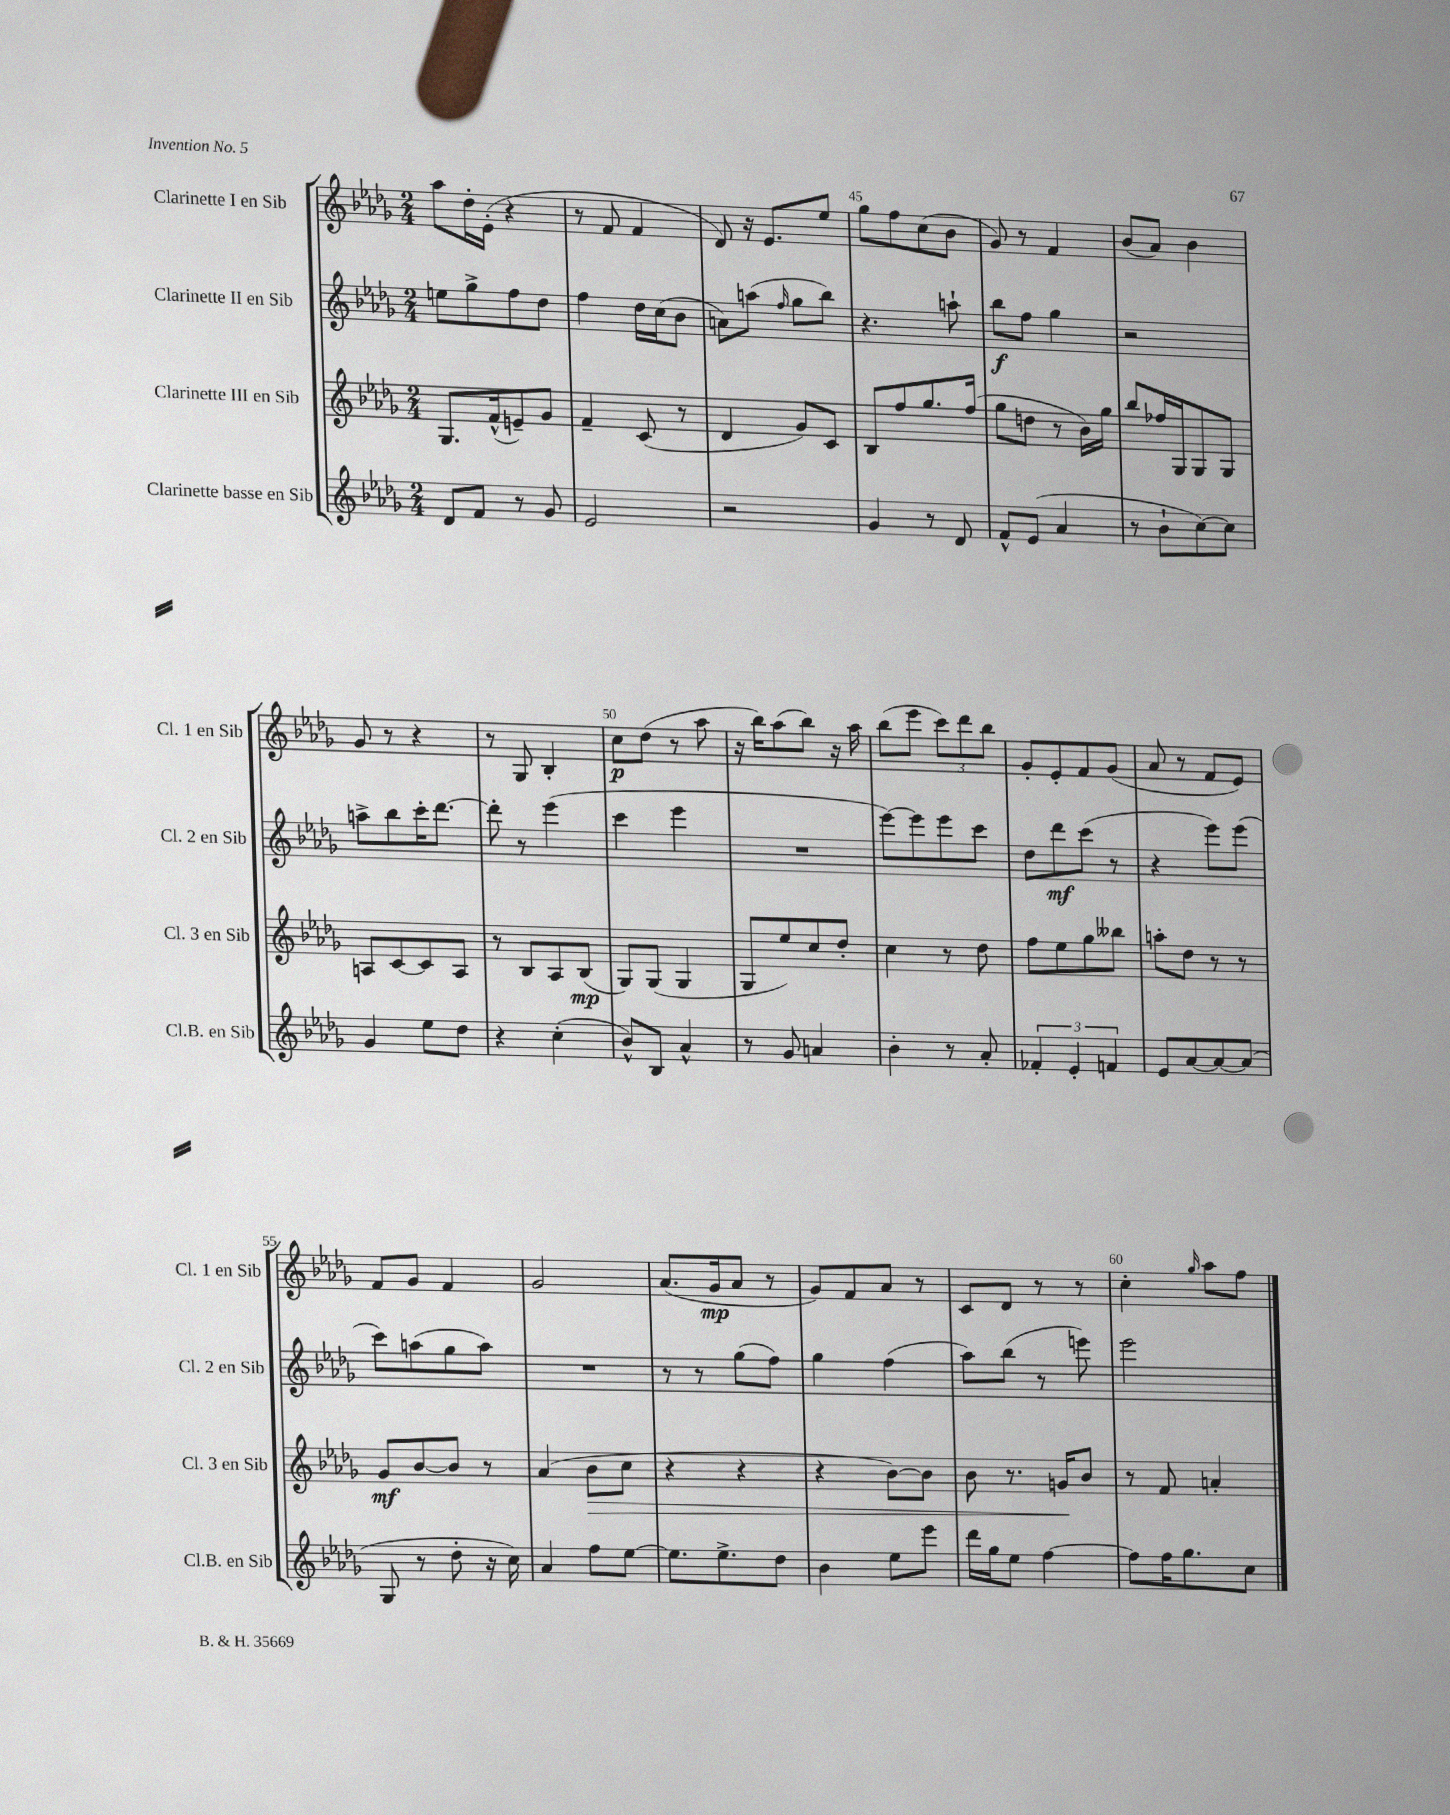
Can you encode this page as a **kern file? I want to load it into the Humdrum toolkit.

**kern	**kern	**kern	**kern
*staff4	*staff3	*staff2	*staff1
*clefG2	*clefG2	*clefG2	*clefG2
*k[b-e-a-d-g-]	*k[b-e-a-d-g-]	*k[b-e-a-d-g-]	*k[b-e-a-d-g-]
*M2/4	*M2/4	*M2/4	*M2/4
8d-/L	8.G-/L	8ee\L	8aa-\L
8f/J	.	8gg-^\	16dd-'\L
.	(16f^^/k	.	(16e-'\JJ
8r	8e~/)	8ff\	4r
8g-/	8g-/J	8dd-\J	.
=	=	=	=
2e-/	4f~/	4ff\	8r
.	.	.	8f/
.	(8c/	16dd-\LL	4f/
.	.	(16cc\J	.
.	8r	8b-\J	.
=	=	=	=
2r	4d-/	8a\L)	8d-/)
.	.	(8aa\J	16r
.	.	.	8.e-/L
.	.	16qqff/	.
.	8g-/L)	8gg-\L	.
.	8c/J	8bb-\J)	8ee-/J
=	=	=	=
4g-/	8B-/L	4.r	8gg-\L
.	8ff/	.	8ff\
8r	8.gg-/	.	(8cc\
8d-/	.	8aa`\	8b-\J
.	(16ff/Jk	.	.
=	=	=	=
8f^^/L	8gg-\L	8bb-\L	8g-/)
(8e-/J	8dd\J	8ff\J	8r
4a-/	8r	4gg-\	4f/
.	16b-\LL)	.	.
.	16gg-\JJ	.	.
=	=	=	=
8r	8bb-/L	2r	(8b-/L
8b-`\L	16ff-/L	.	8a-/J)
.	16G-/J	.	.
[8cc\)	8G-/	.	4b-\
8cc\]J	8G-/J	.	.
=	=	=	=
4g-/	8A/L	8aa^\L	8g-/
.	[8c/	8bb-\	8r
8ee-\L	8c/]	16ccc'\K	4r
.	.	[8.ddd-\J	.
8dd-\J	8A/J	.	.
=	=	=	=
4r	8r	8ddd-'\]	8r
.	8B-/L	8r	8G-/
(4cc'\	8A-/	(4eee-\	4B-'/
.	(8B-/J	.	.
=	=	=	=
8b-^^/L)	8G-/L)	4ccc\	8cc\L
8B-/J	(8G-/J	.	(8dd-\J
4a-^^/	4G-/	4eee-\	8r
.	.	.	8aa-\
=	=	=	=
8r	8G-/L	2r	16r
.	.	.	16bb-\LK)
8g-/	8ee-/)	.	(8aa-\
4a/	8cc/	.	8bb-\J)
.	8dd-'/J	.	16r
.	.	.	16aa-\
=	=	=	=
4b-'\	4cc\	[8eee-\L)	(8bb-\L
.	.	8eee-\]	8eee-\J
8r	8r	8eee-\	12ccc\L)
.	.	.	12ddd-\
8a-'/	8dd-\	8ccc\J	.
.	.	.	12bb-\J
=	=	=	=
6f-'/	8ff\L	8dd-\L	8g-'/L
.	8ee-\	8ddd-\	8e-'/
6e-'/	.	.	.
.	8gg-\	(8ccc\J	8f/
6f/	.	.	.
.	8bb--\J	8r	(8g-/J
=	=	=	=
8e-/L	8aa'\L	4r	8a-/
[8a-/	8dd-\J	.	8r
8a-/_	8r	8eee-\L)	8f/L
(8a-/]J	8r	(8eee-\J	8e-/J)
=	=	=	=
8G-/	8g-/L	8ccc\L)	8f/L
8r	[8b-/	(8aa\	8g-/J
8dd-'\	8b-/]J	8gg-\	4f/
16r	8r	8aa\J)	.
16cc\)	.	.	.
=	=	=	=
4a-/	(4a-/	2r	2g-/
8ff\L	8b-\L	.	.
[8ee-\J	8cc\J	.	.
=	=	=	=
8.ee-\]L	4r	8r	(8.a-/L
.	.	8r	.
8.ee-^\	.	.	16g-/k
.	4r	(8gg-\L	8a-/J
8dd-\J	.	8ff\J)	8r
=	=	=	=
4b-\	4r	4gg-\	8g-/L)
.	.	.	8f/
8ee-\L	[8b-\L)	(4ff\	8a-/J
8eee-\J	8b-\]J	.	8r
=	=	=	=
16ddd-\LL	8b-\	8aa-\L)	8c/L
16gg-\J	.	.	.
8ee-\J	8.r	(8bb-\J	8d-/J
[4ff\	.	8r	8r
.	16g/LK	.	.
.	8b-/J	8eee\)	8r
=	=	=	=
8ff\]L	8r	2eee-\	4cc'\
16ff\K	8f/	.	.
8.gg-\	.	.	.
.	.	.	16qqgg-/
.	4a'/	.	8aa-\L
8cc\J	.	.	8ff\J
==	==	==	==
*-	*-	*-	*-
